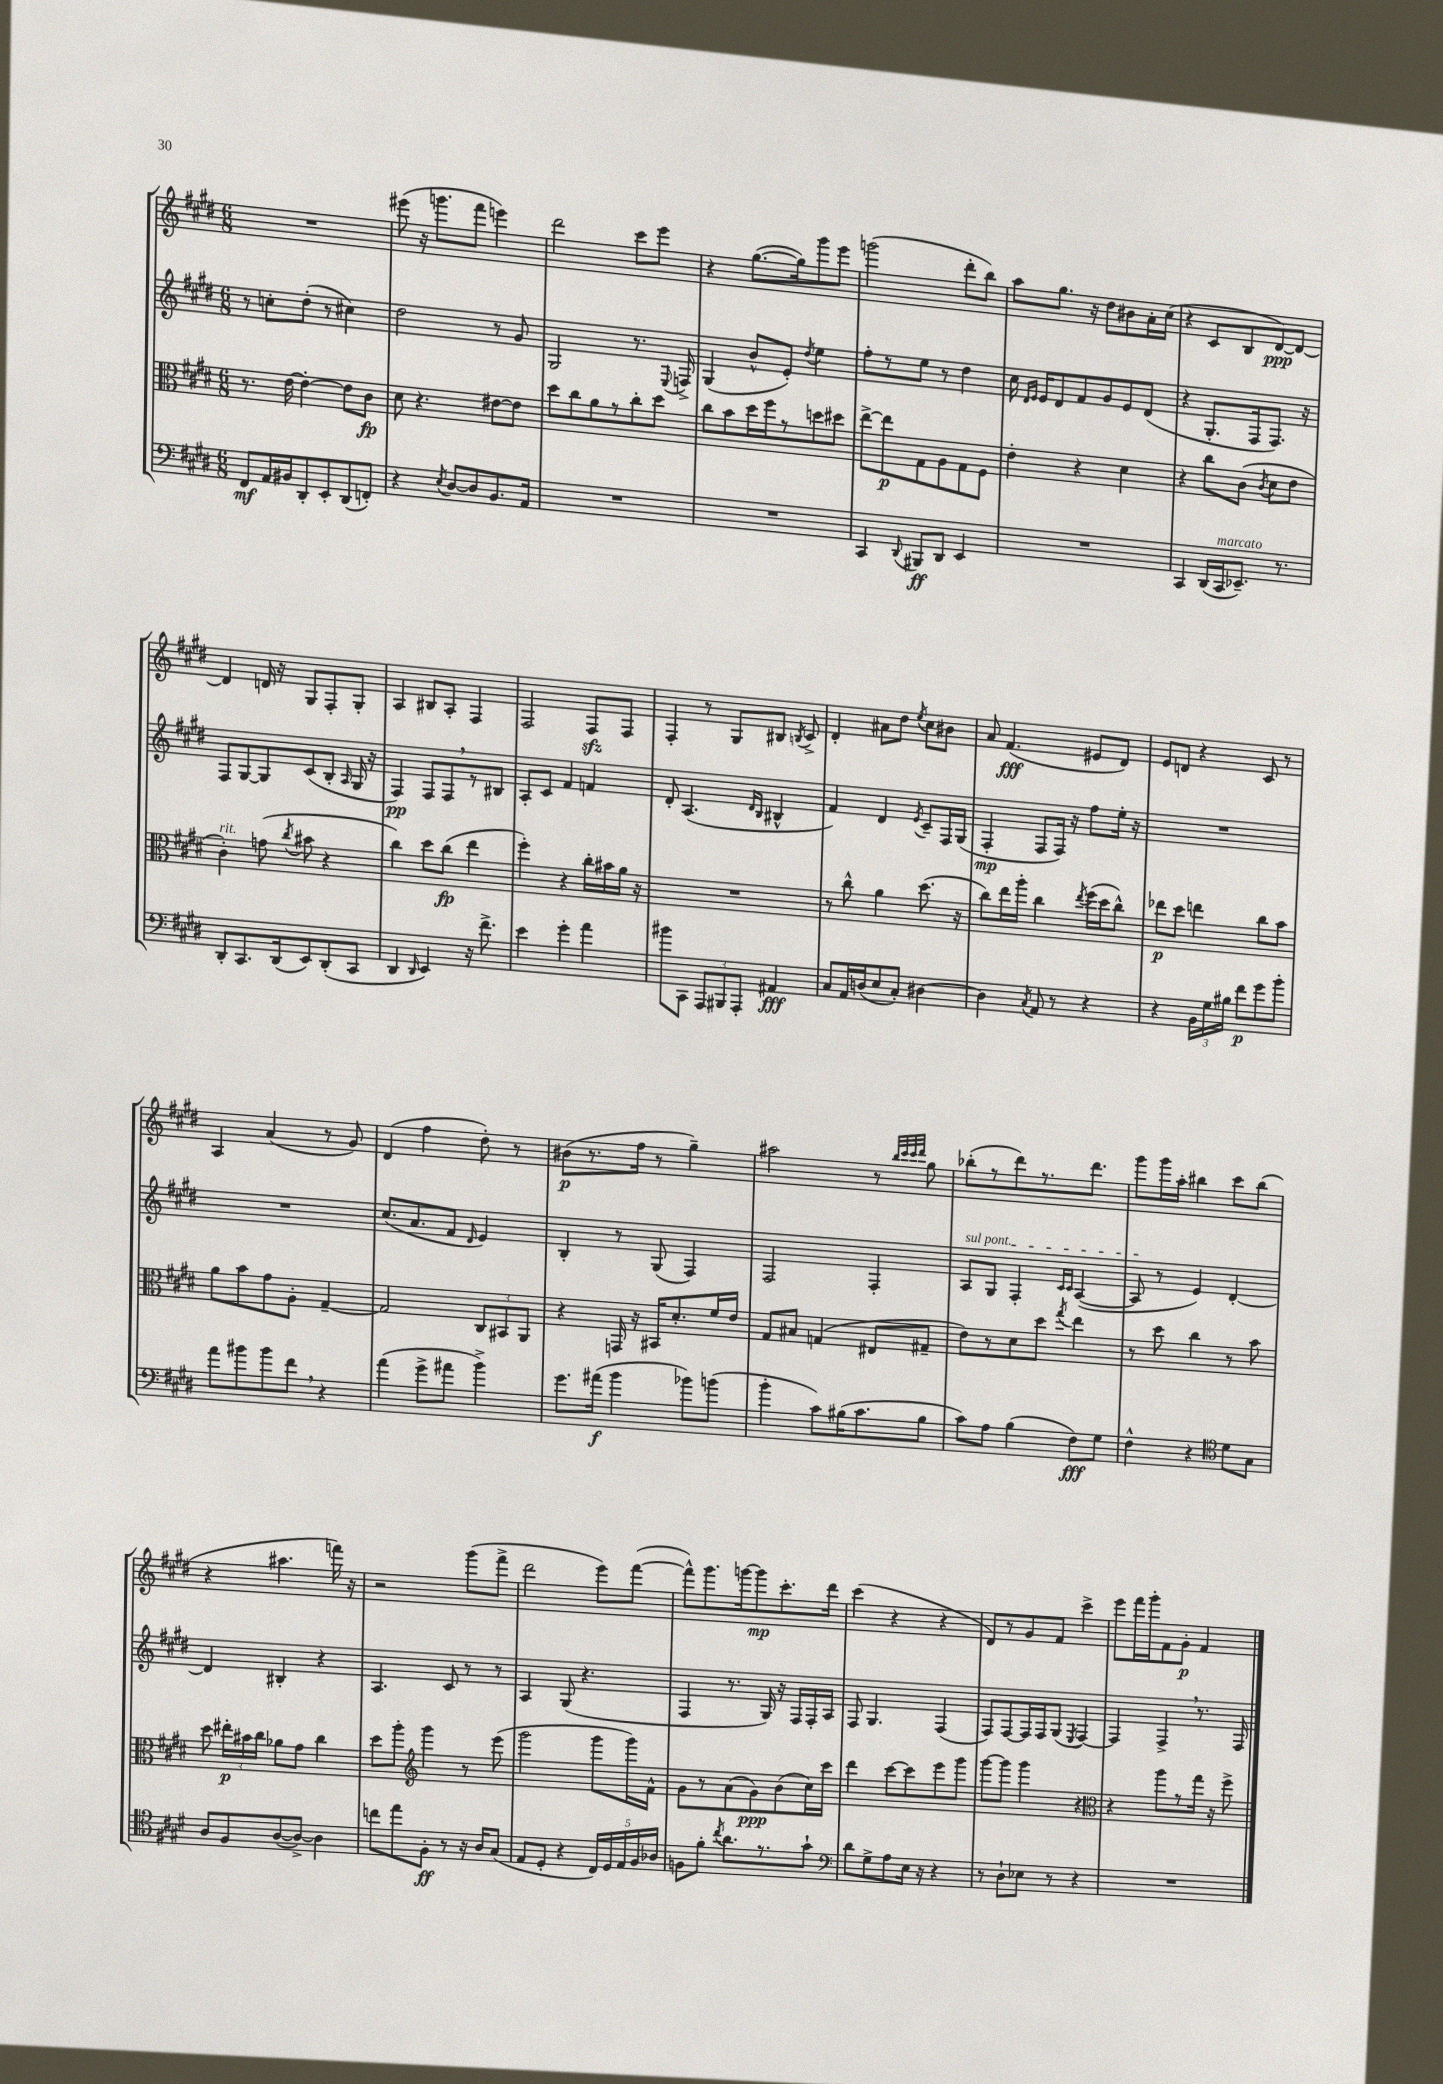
<<
\new StaffGroup <<
\new Staff = "s0" {
    \clef treble \key e \major \numericTimeSignature \time 6/8
    \autoBeamOff R2. |
    eis'''8( r16 g'''8.[ fis'''8] e'''4) |
    dis'''2 cis'''8[ e'''8] |
    r4 gis''8.[~( gis''16) gis'''8 e'''8] |
    g'''2( dis'''8[-. b''8]) |
    a''8[ gis''8.] r16 dis''8[ bis'8 a'16-. cis''16]( |
    r4 cis'8[ b8 dis'8~\ppp) dis'8]~ |
    dis'4 d'16 r16 gis8[ fis8-. gis8]-. |
    a4 bis8[ a8]-. fis4 |
    fis2 fis8[\sfz fis8] |
    fis4-. r8 gis8[ bis8] \acciaccatura { b8 } cis'8-> |
    dis'4-. ais'8[ dis''8] \acciaccatura { e''8 } cis''8[ bis'8] |
    a'8 fis'4.\fff( eis'8[ dis'8]) |
    e'8[ d'8] r4 cis'8 r8 |
    a4 a'4( r8 gis'8) |
    dis'4( fis''4 dis''8-.) r8 |
    bis'8[\p( r8. fis''16] r8 gis''4--) |
    ais''2 r8 \grace { b''32[ cis'''32 cis'''32 dis'''32] } gis''8 |
    bes''8[-.( r8 dis'''8) r8. dis'''8.] |
    gis'''8[ gis'''16 a''16]-. bis''4 cis'''8[ bis''8]( |
    r4 ais''4. f'''16) r16 |
    r2 gis'''8[( fis'''8]-> |
    dis'''2 e'''8[) fis'''8]~( |
    fis'''8[-^) gis'''8. g'''16~ g'''8\mp cis'''8.-. dis'''16] |
    cis'''4( r4 r4 |
    dis'8[) r8 gis'8 fis'8] cis'''4-> |
    e'''8[ fis'''16 gis'''16-. fis'8 gis'8]-.\p fis'4 \bar "|." |
}
\new Staff = "s1" {
    \clef treble \key e \major \numericTimeSignature \time 6/8
    \autoBeamOff r8 c''8[-. dis''8]-.( r8 cis''4) |
    dis''2 r8 gis'8 |
    gis2 r8. \appoggiatura { e8 } f16-> |
    gis4( b'8[-^ e'8]-.) \acciaccatura { dis''8 } e''4 |
    fis''8[-. r8 e''8] r8 dis''4 |
    cis''16 \grace { dis'16[ e'16] } e'16[ dis'8 fis'8 gis'8 e'8 dis'8]( |
    r4 gis8.[-. fis16 fis8.]) r16 |
    fis8[ gis8~ gis8 cis'8( b8]-. \grace { a16 } gis16 r16 |
    fis4\pp) fis8[ fis8 \breathe r8 bis8] |
    a8[-. cis'8] fis'4 f'4 |
    dis'8-. a4.( \grace { dis'16[ b16] } bis4-^ |
    fis'4) dis'4 \acciaccatura { e'8 } cis'8[-- fis16 gis16]( |
    fis4-.\mp fis8[ fis16]) r16 fis''8[ e''16]-. r16 |
    R2. |
    R2. |
    cis''8.[( a'8. fis'8] \grace { dis'16 } e'4) |
    b4-. r8 gis8( fis4) |
    fis2 fis4-. |
    \once \override TextSpanner.bound-details.left.text = \markup { \italic "sul pont." } a8[\startTextSpan gis8] fis4-. \grace { cis'16[ cis'16] } a4~( |
    a8\stopTextSpan r8 e'4) dis'4~-. |
    dis'4 bis4-. r4 |
    a4. cis'8 r8 r8 |
    a4 gis8( r4. |
    fis4 r8. gis16) r16 fis16[ fis16-. a16] |
    fis8 gis4. fis4( |
    fis8[) fis8~ fis16 fis16 gis8]( \acciaccatura { e8 } fis4~) |
    fis4 fis4-> \breathe r8. fis16 \bar "|." |
}
\new Staff = "s2" {
    \clef alto \key e \major \numericTimeSignature \time 6/8
    \autoBeamOff r8. e'16~ e'4~-. e'8[ cis'8]\fp |
    dis'8 r4. eis'8[~ eis'8] |
    dis''8[ cis''8 a'8 r8 cis''8-. dis''8] |
    cis''8[ b'8 dis''16 fis''16 r8 d''8 dis''8] |
    e''8[~-> e''8\p gis8 a8 gis8 fis8] |
    e'4-. r4 dis'4 |
    r4 cis''8[ cis'8]( \acciaccatura { cis'8 } dis'8[ e'8] |
    cis'4-.^\markup { \italic "rit." }) g'8( \acciaccatura { cis''8 } bis'8 r4 |
    cis''4) dis''8[ cis''8]\fp( e''4 |
    fis''4-.) r4 cis''16[-. bis'16 a'16] r16 |
    R2. |
    r8 cis''8-^ a'4 dis''8.( r16 |
    cis''8[) e''16 a''16]-. cis''4 \acciaccatura { e''8 } fis''16[( dis''16 cis''8]-^) |
    ees''8[\p dis''8] e''4 cis''8[ b'8] |
    a'8[ b'8 gis'8 a8]-. gis4~-- |
    gis2 \tuplet 3/2 { cis8[ bis,8 a,8] } |
    r4 g,16 r16 bis,16[ dis'8.-. fis'16 e'16] |
    gis8[ bis8] g4( eis8[ gis8]-- |
    e'8[) r8 dis'8 dis''8] \acciaccatura { gis''8 } e''4 |
    r8 dis''8 cis''4 r8 b'8 |
    dis''8 \tuplet 3/2 { eis''16[-.\p bis'16 cis''16] } aes'8[ gis'8] cis''4 |
    dis''8[ a''8]-. \clef treble gis'''4 r8 e'''8( |
    gis'''2 gis'''8[ gis'''16) fis'16]-^ |
    gis'8[ r8 a'8( gis'8\ppp) b'8( cis''16) cis'''16] |
    dis'''4 cis'''8[~ cis'''8 e'''8 gis'''8] |
    gis'''8[~ gis'''8] gis'''4 r4 |
    \clef alto r4 a''8[ r8 gis''16] r16 fis''8-> \bar "|." |
}
\new Staff = "s3" {
    \clef bass \key e \major \numericTimeSignature \time 6/8
    \autoBeamOff fis,8[\mf a,16 bis,16 dis,8-. e,8-. dis,8( f,8]-.) |
    r4 \acciaccatura { e8 } dis8[~ dis8 b,8. a,16] |
    R2. |
    R2. |
    cis,4 \appoggiatura { dis,8 } bis,,8[\ff dis,8] e,4 |
    R2. |
    cis,4 dis,16[( cis,16^\markup { \italic "marcato" } ees,8.]--) r8. |
    dis,8[-. cis,8. dis,16( e,8) dis,8-.( cis,8] |
    dis,4 \grace { dis,16 } e,4) r16 fis'8.-> |
    e'4 gis'4-. a'4 |
    bis'8[ cis,8] \tuplet 3/2 { a,,8[ bis,,8 a,,8]-. } ais,4\fff |
    cis8[ a,16 d16( e8 cis8]-.) dis4~ |
    dis4 \acciaccatura { cis8 } a,8 r8 r4 |
    r4 \tuplet 3/2 { b,16[ gis16 bis16] } fis'8[\p gis'8 b'8]-. |
    a'8[ bis'8 bis'8 fis'8] \breathe r4 |
    a'4( gis'8[-> ais'8] b'4->) |
    gis'8.[ ais'16]\f( b'4 bes'8[) b'8]( |
    b'4-. cis'8[) bis16( cis'8. bis8] |
    cis'8[) a8] b4( fis8[\fff) gis8] |
    fis4-^ r4 \clef tenor dis'8[ gis8] |
    a8[ fis8 a8~( a8]~->) a4 |
    c''8[ e''8 fis8]-.\ff r8 r16 a16[ gis8]( |
    e8[ dis8]-. r4 \tuplet 5/4 { cis16[) dis16 e16 fis16 aes16] } |
    f8[ fis'8]-. \acciaccatura { cis''8 } a'8.[ r8. gis'8]-! |
    \clef bass dis'8[ gis8-> a8 e16] r16 r4 |
    r8 dis8[-! ees8] r8 r4 |
    R2. \bar "|." |
}
>>
>>
\layout { \context { \Score \remove "Bar_number_engraver" } }
